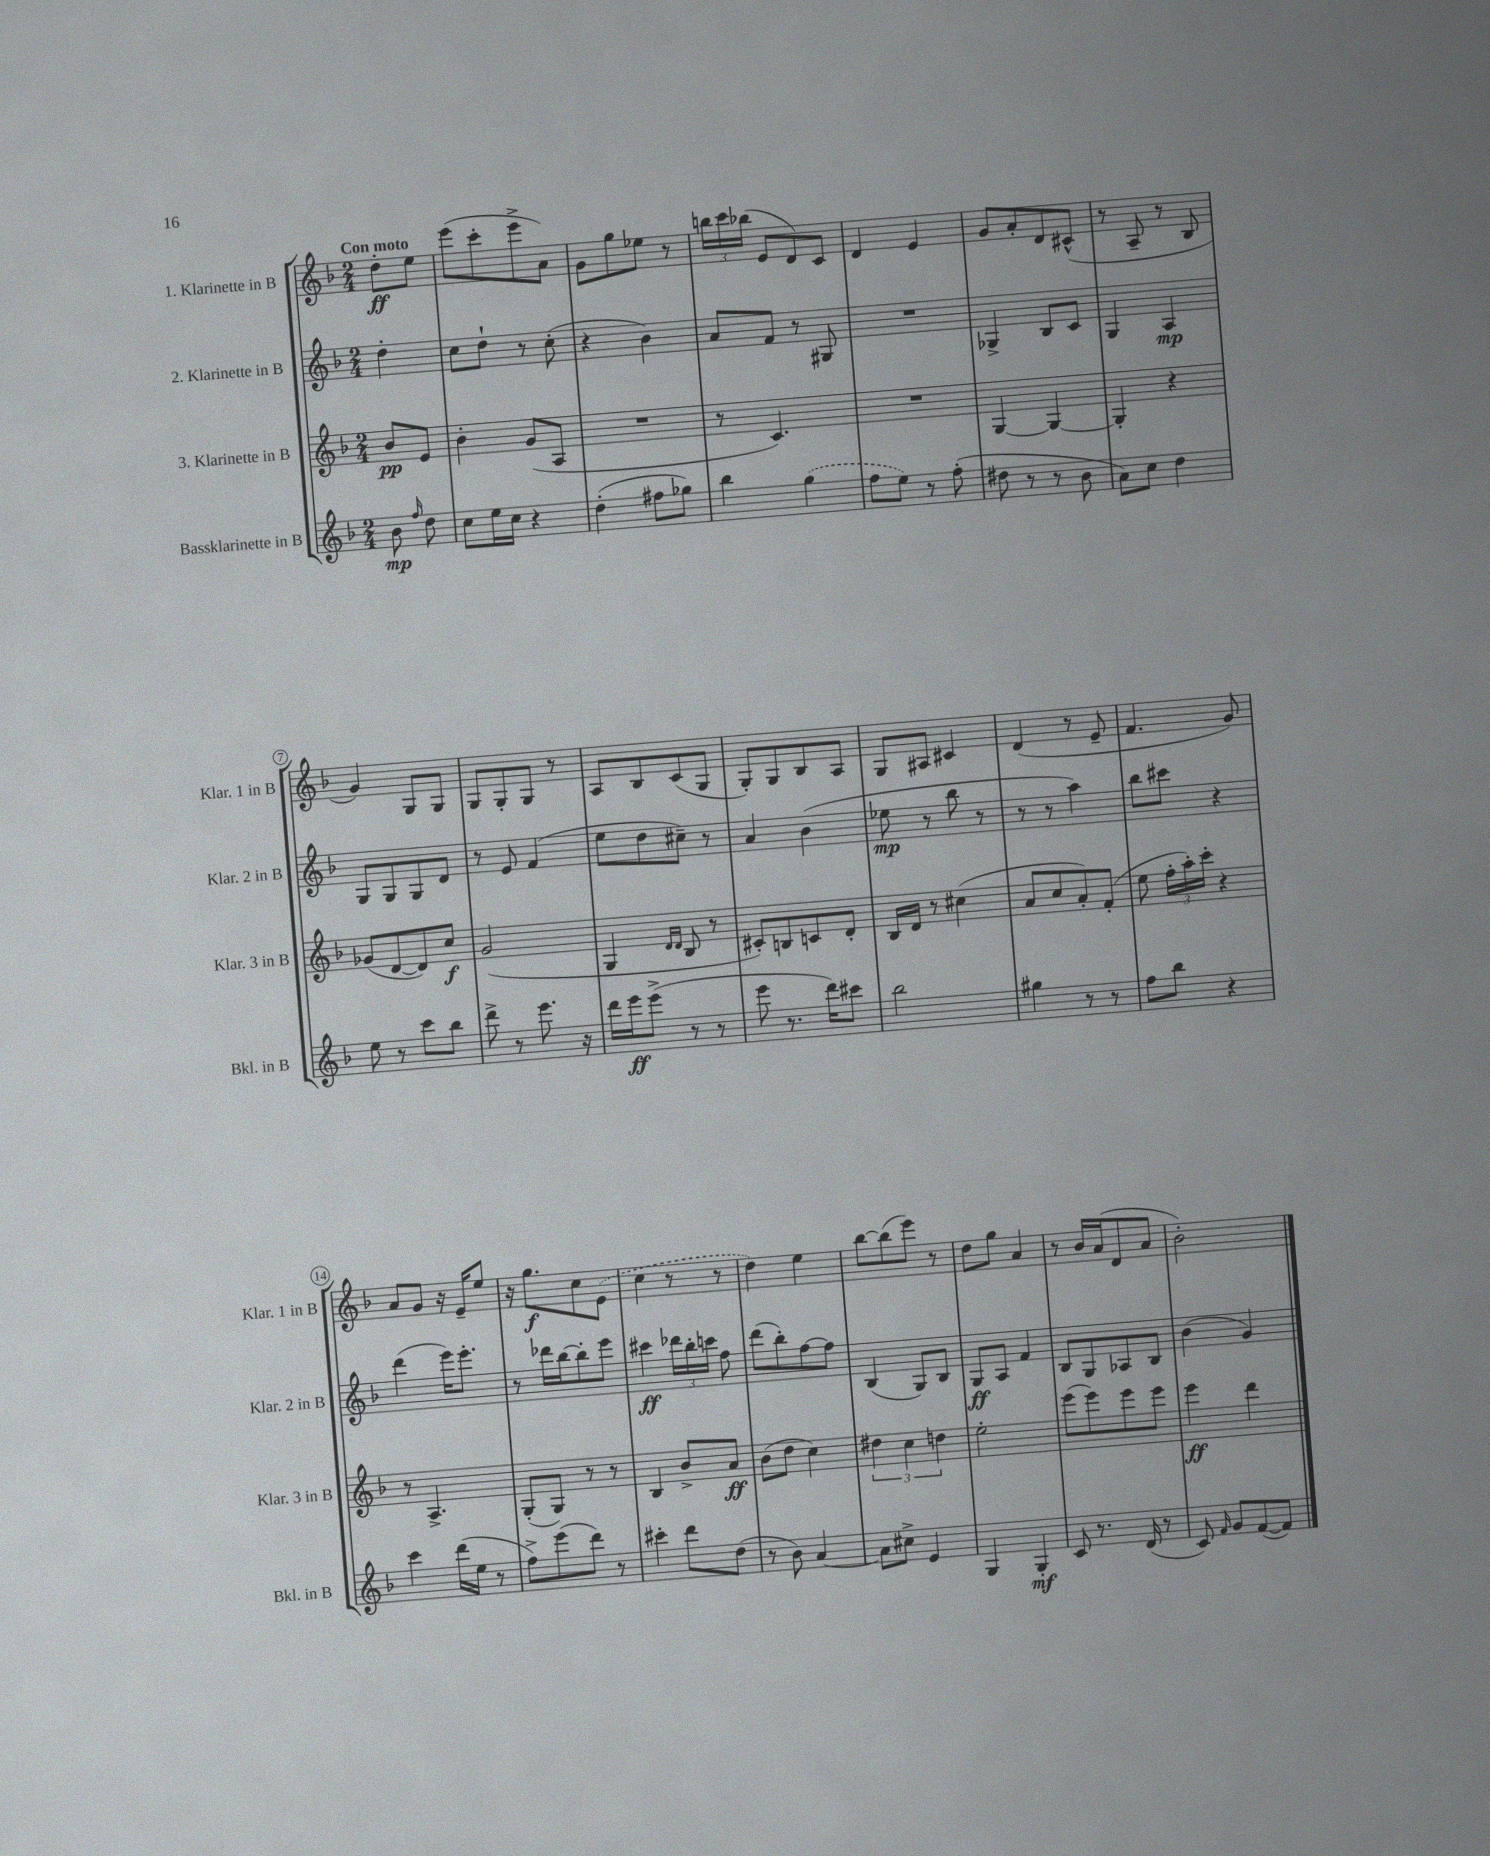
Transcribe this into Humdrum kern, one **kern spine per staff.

**kern	**kern	**kern	**kern
*staff4	*staff3	*staff2	*staff1
*clefG2	*clefG2	*clefG2	*clefG2
*k[b-]	*k[b-]	*k[b-]	*k[b-]
*M2/4	*M2/4	*M2/4	*M2/4
8b-	8b-	4dd'	8dd'
16qqff	.	.	.
8dd	8e	.	8ee
=	=	=	=
8cc	4b-'	8cc	(8eee
16ee	.	8dd`	8ccc'
16cc	.	.	.
4r	(8g	8r	8eee^
.	8A	(8cc'	8a)
=	=	=	=
(4dd'	2r	4r	8g
.	.	.	8gg
8ff#	.	4b-)	8ee-
8gg-)	.	.	8r
=	=	=	=
4bb-	8r	8a	24bb
.	.	.	24ccc
.	.	.	(24bb-
.	4.c)	8f	8e
(4gg	.	8r	8d)
.	.	8G#	8c
=	=	=	=
8ff	2r	2r	4d
8ee)	.	.	.
8r	.	.	4e
(8ff'	.	.	.
=	=	=	=
8dd#	[4G	4G-^	8g
8r	.	.	8a'
8r	4G_	8B-	8d
8b-	.	8c	(8c#^^
=	=	=	=
8a)	4G']	4G	8r
8cc	.	.	8A~
4dd	4r	4A	8r
.	.	.	8B-
=	=	=	=
8ee	(8g-	8G	4g)
8r	[8d	8G	.
8ccc	8d])	8G	8G
8bb-	8cc	8d	8G
=	=	=	=
8ddd^	(2g	8r	8G
8r	.	8e	8G'
8.eee	.	(4f	8G
.	.	.	8r
16r	.	.	.
=	=	=	=
16ddd	4G	8ee	8A
16eee	.	.	.
(8eee^	.	8dd	8B-
.	16qqd	.	.
.	16qqd	.	.
8r	8B-	8cc#~)	(8c
8r	8r	8r	8G
=	=	=	=
8eee	8c#')	4a	8G')
8.r	8B	.	8G
.	8c	(4b-	8B-
16ddd)	.	.	.
8ccc#	8d'	.	8A
=	=	=	=
2bb-	16B-	8ee-	8G
.	16d	.	.
.	8r	8r	8A#
.	(4cc#	8bb-	4c#
.	.	8r	.
=	=	=	=
4gg#	8a	8r	(4d
.	8cc	8r	.
8r	8a')	4aa)	8r
8r	(8f'	.	8e~
=	=	=	=
8ff	8ee	8bb-	4.f
8bb-	24ff'	8ccc#	.
.	24aa')	.	.
.	24ccc'	.	.
4r	4r	4r	.
.	.	.	8g)
=	=	=	=
4ccc	8r	(4ddd	8a
.	4.A^	.	8g
(16ddd	.	16eee)	16r
16ee	.	8.eee'	16e~
8r	.	.	8ee
=	=	=	=
8ff^)	(8G'	8r	16r
.	.	.	8.gg
(8eee	8G)	16ddd-	.
.	.	[16bb-	.
8ddd)	8r	8bb-']	8cc
8r	8r	8eee	(8e
=	=	=	=
4ccc#'	4B-	4ccc#	4cc
8ddd	8b-^	24ddd-	8r
.	.	24bb-'	.
.	.	24ccc	.
(8dd	8a	8ff	8r
=	=	=	=
8r	(8b-	(8ddd	4dd)
8b-)	8dd	8bb-')	.
[4a	4cc)	[8ff	4ee
.	.	8ff]	.
=	=	=	=
8a]	6dd#	(4B-	[8bb-
8cc#^	.	.	(8bb-]
.	6cc	.	.
4e	.	8G)	8eee)
.	6dd	.	.
.	.	8B-	8r
=	=	=	=
4G	2ee'	8G	8dd
.	.	8A	8gg
4G'	.	4f	4a
=	=	=	=
8c	(8eee	8B-	8r
8.r	8eee)	8G	16b-
.	.	.	(16a
.	8eee	8A-	8d
(16d	.	.	.
8r	8eee	8B-	8a
=	=	=	=
8c)	4eee	(4b-	2b-')
16qqf	.	.	.
8g	.	.	.
([8f	4ddd	4g)	.
8f])	.	.	.
==	==	==	==
*-	*-	*-	*-
